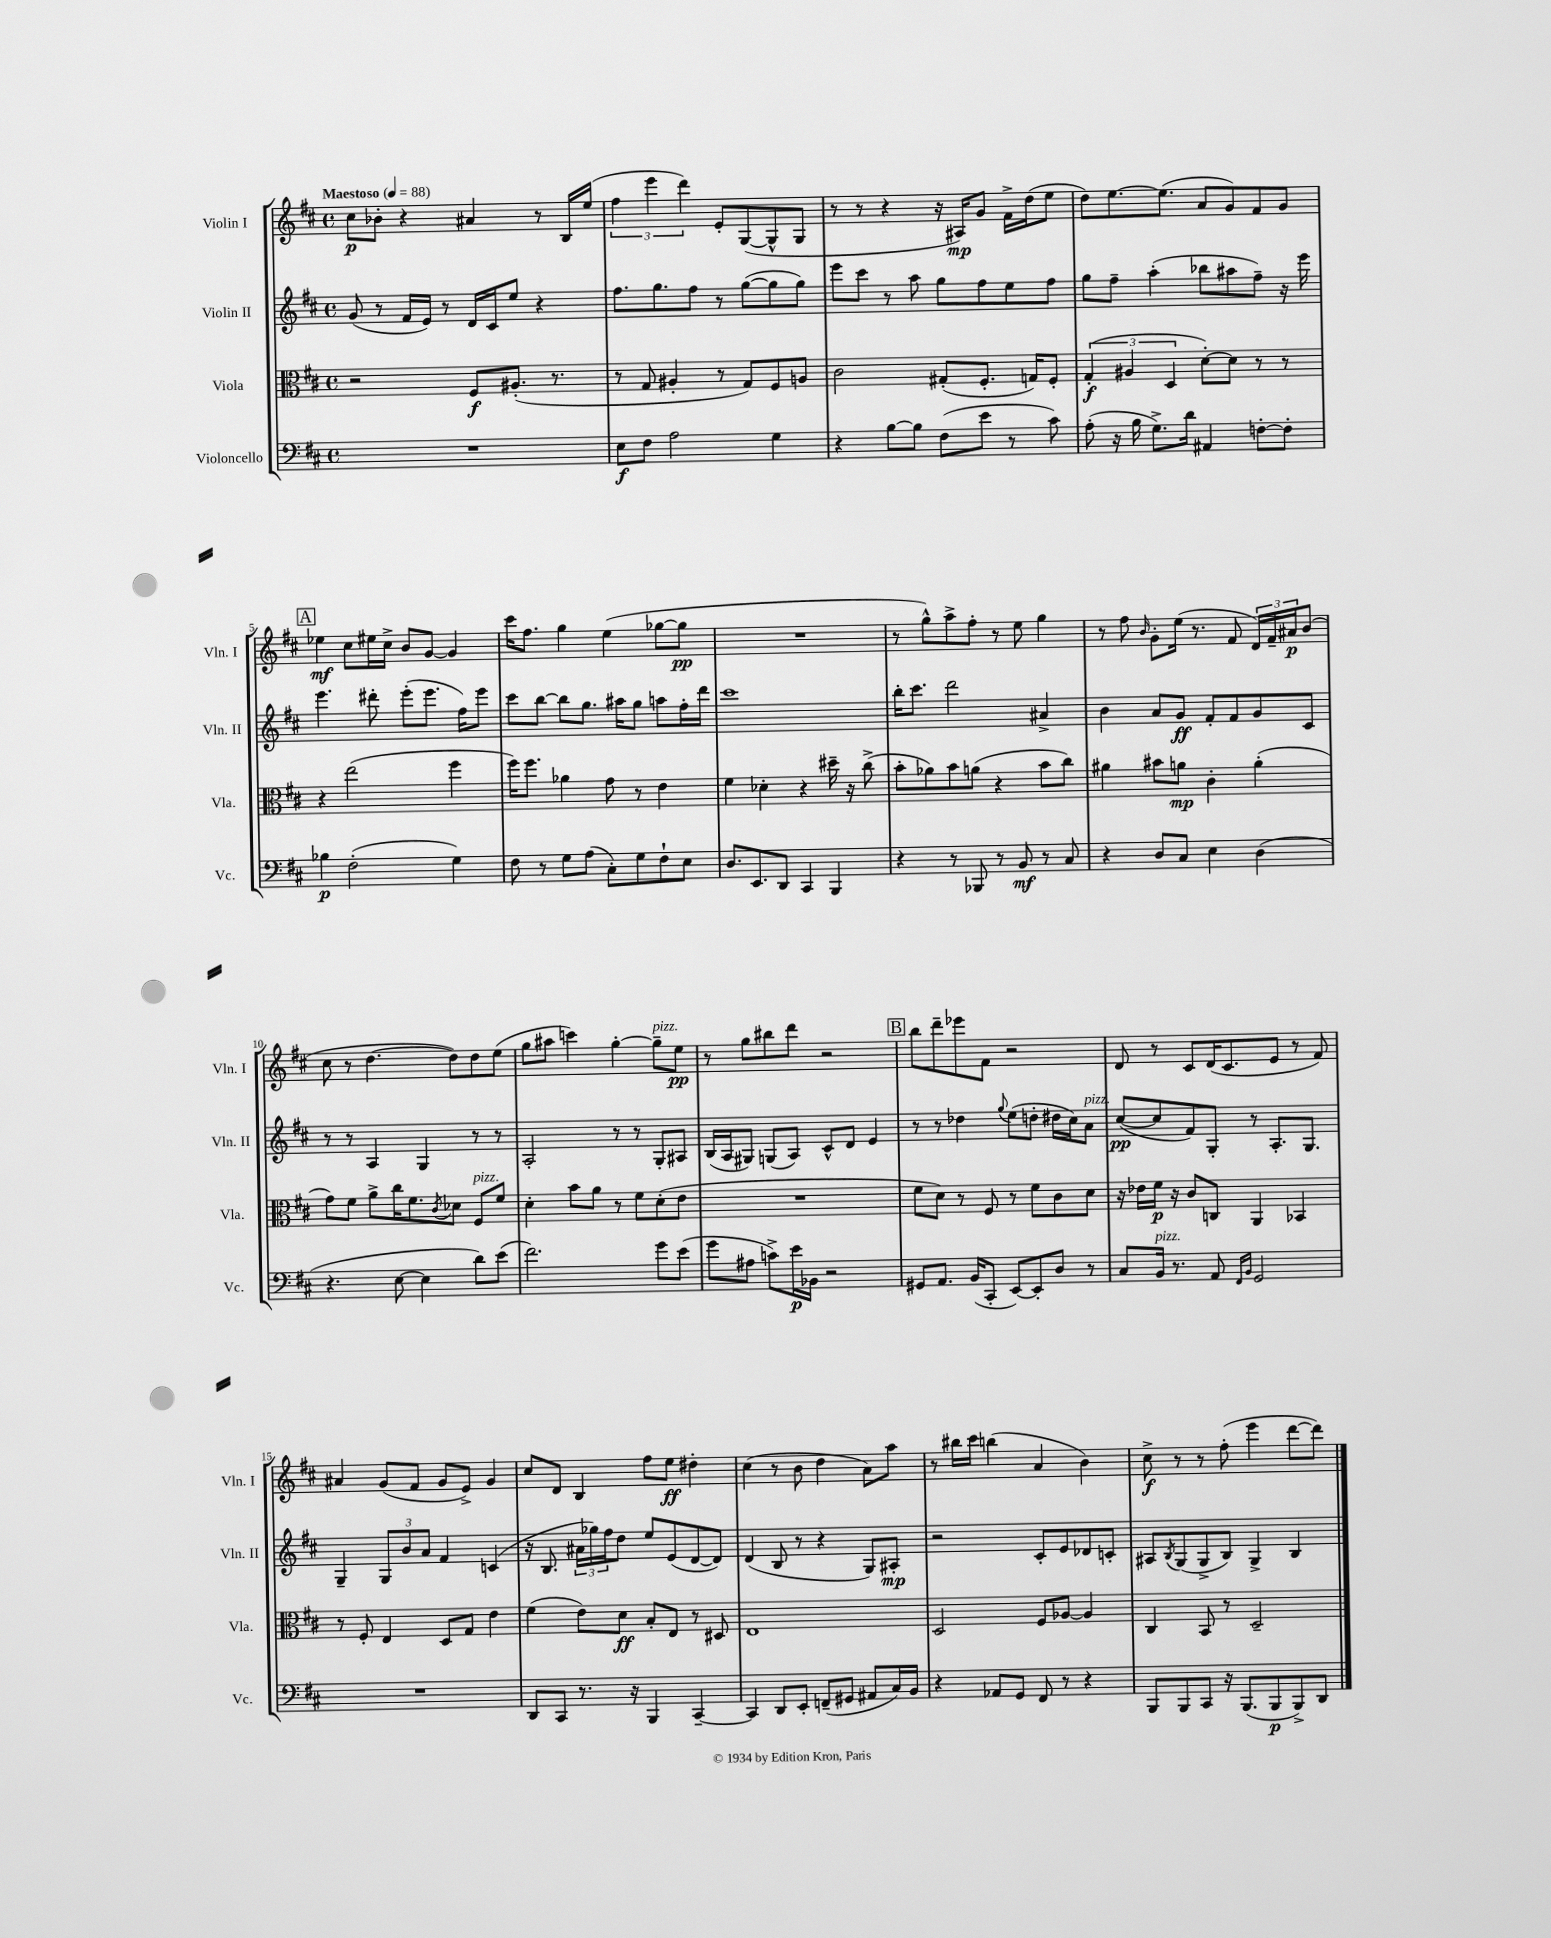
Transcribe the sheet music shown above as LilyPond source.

<<
\new StaffGroup <<
\new Staff = "s0" \with { instrumentName = "Violin I" shortInstrumentName = "Vln. I" } {
    \clef treble \key d \major \defaultTimeSignature \time 4/4 \tempo "Maestoso" 4 = 88
    cis''8\p bes'8-. r4 ais'4 r8 b16 e''16( |
    \tuplet 3/2 { fis''4 e'''4 d'''4) } e'8-. g8~( g8-^ g8 |
    r8 r8 r4 r16 ais16\mp) g'8 fis'16-> d''16( e''8 |
    d''8) e''8.~ e''8.( a'8 g'8) fis'8 g'8 |
    \mark \markup { \box "A" } ees''4\mf cis''8 eis''16 cis''16-> b'8 g'8~ g'4 |
    cis'''16 fis''8. g''4 e''4( ges''8~ ges''8\pp |
    R1 |
    r8 g''8-^) a''8-> fis''8-. r8 e''8 g''4 |
    r8 fis''8 \grace { b'16 } g'8-. e''16( r8. fis'8 \tuplet 3/2 { d'16) fis'16-- ais'16\p } b'8( |
    cis''8 r8 d''4.~ d''8) d''8 e''8( |
    g''8 ais''8 c'''4) g''4~-. g''8--^\markup { \italic "pizz." } e''8\pp |
    r8 g''8 bis''8 d'''8 r2 |
    \mark \markup { \box "B" } b''8 d'''8-- ees'''8 fis'8 r2 |
    d'8 r8 cis'8 d'16( cis'8. e'8 r8 fis'8) |
    ais'4 g'8( fis'8 g'8 e'8->) g'4 |
    cis''8 d'8 b4 fis''8 e''8\ff dis''4-. |
    cis''4( r8 b'8 d''4 a'8) a''8 |
    r8 bis''16 cis'''16 b''4( a'4 b'4) |
    cis''8->\f r8 r8 fis''8-.( e'''4 d'''8~ d'''8) \bar "|." |
}
\new Staff = "s1" \with { instrumentName = "Violin II" shortInstrumentName = "Vln. II" } {
    \clef treble \key d \major \defaultTimeSignature \time 4/4
    g'8( r8 fis'16 e'16) r8 d'16 cis'16 e''8 r4 |
    fis''8. g''8. fis''8 r8 g''8~( g''8 g''8) |
    e'''8 cis'''8 r8 a''8 g''8 fis''8 e''8 fis''8 |
    g''8 fis''8-- a''4-.( bes''8 ais''8 fis''8--) r16 e'''16 |
    \mark \markup { \box "A" } e'''4. dis'''8-. e'''8-.( e'''8. fis''16) e'''8 |
    cis'''8 b''8~ b''8 g''8. ais''16 g''8 a''8 fis''16-. d'''16 |
    cis'''1 |
    b''16-. cis'''8. d'''2 ais'4-> |
    b'4 a'8 g'8\ff fis'8-. fis'8 g'8 cis'8 |
    r8 r8 a4 g4 r8 r8 |
    a2-. r8 r8 g8-. ais8 |
    b16( a16 gis8) g8( a8) cis'8-^ d'8 e'4 |
    \mark \markup { \box "B" } r8 r8 des''4 \appoggiatura { g''8 } e''8( d''8-. dis''16 cis''16) a'8^\markup { \italic "pizz." } |
    cis''8~\pp( cis''8 fis'8) g8-. r8 a8.-. g8. |
    g4-- \tuplet 3/2 { g8 b'8 a'8 } fis'4 c'4( |
    r16 b8. \tuplet 3/2 { ais'16 ges''16) fis''16 } d''8 e''8 e'8( d'8~ d'8) |
    d'4( b8 r8 r4 g8) ais8-.\mp |
    r2 cis'8-. e'8 des'8 c'8-. |
    ais8 \acciaccatura { b8 } g8( g8-> b8) g4-> b4 \bar "|." |
}
\new Staff = "s2" \with { instrumentName = "Viola" shortInstrumentName = "Vla." } {
    \clef alto \key d \major \defaultTimeSignature \time 4/4
    r2 fis8\f ais8.-.( r8. |
    r8 g8 ais4-. r8 g8) fis8 a8 |
    cis'2 gis8-.( fis8.-. g16) fis8-. |
    \tuplet 3/2 { g4-.\f( ais4 d4 } d'8~-.) d'8 r8 r8 |
    \mark \markup { \box "A" } r4 e''2( fis''4 |
    fis''16) fis''8. aes'4 g'8 r8 e'4 |
    fis'4 des'4-. r4 dis''16-- r16 cis''8->( |
    b'8-. aes'8) b'8 a'8( r4 b'8 cis''8) |
    ais'4 bis'8 a'8\mp cis'4-. a'4-.( |
    g'8) fis'8 a'8-> cis''16 fis'8. \acciaccatura { cis'8 } des'8 fis8^\markup { \italic "pizz." } fis'8 |
    d'4-. b'8 a'8 r8 fis'8 d'8-.( e'8 |
    R1 |
    \mark \markup { \box "B" } fis'8 d'8) r8 fis8 r8 fis'8 cis'8 d'8 |
    r16 ees'16 fis'16\p r16 cis'8 c8 a,4 bes,4 |
    r8 fis8-. e4 d8 g8 e'4 |
    fis'4( e'8) d'8\ff b8-. e8 r8 dis8 |
    e1 |
    d2 fis8 aes8~ aes4 |
    cis4 b,8 r8 d2-- \bar "|." |
}
\new Staff = "s3" \with { instrumentName = "Violoncello" shortInstrumentName = "Vc." } {
    \clef bass \key d \major \defaultTimeSignature \time 4/4
    R1 |
    e8\f fis8 a2 g4 |
    r4 b8~ b8 fis8( e'8 r8 cis'8) |
    a8-.( r16 b16 g8.->) d'16 ais,4 f8~-. f8-. |
    \mark \markup { \box "A" } bes4\p fis2-.( g4) |
    fis8 r8 g8 a8( cis8-.) g8 fis8-! e8 |
    d8. e,8. d,8 cis,4 b,,4 |
    r4 r8 bes,,8 r8 b,8\mf r8 cis8 |
    r4 d8 cis8 e4 d4( |
    r4. e8~ e4 d'8) e'8( |
    fis'2.) g'8 e'8( |
    g'8 ais8 c'8->) e'16\p bes,16 r2 |
    \mark \markup { \box "B" } gis,8 a,8. b,16( cis,8-. e,8~) e,8-. d8 r8 |
    cis8 b,16^\markup { \italic "pizz." } r8. a,8 \grace { fis,16 b,16 } g,2 |
    R1 |
    d,8 cis,8 r8. r16 b,,4 cis,4~-- |
    cis,4 d,8 e,8-. f,8--( gis,8 ais,8 cis16) b,16 |
    r4 aes,8 g,8 fis,8 r8 r4 |
    b,,8 b,,8 cis,8 r16 b,,8.( b,,8\p b,,8->) d,8 \bar "|." |
}
>>
>>
